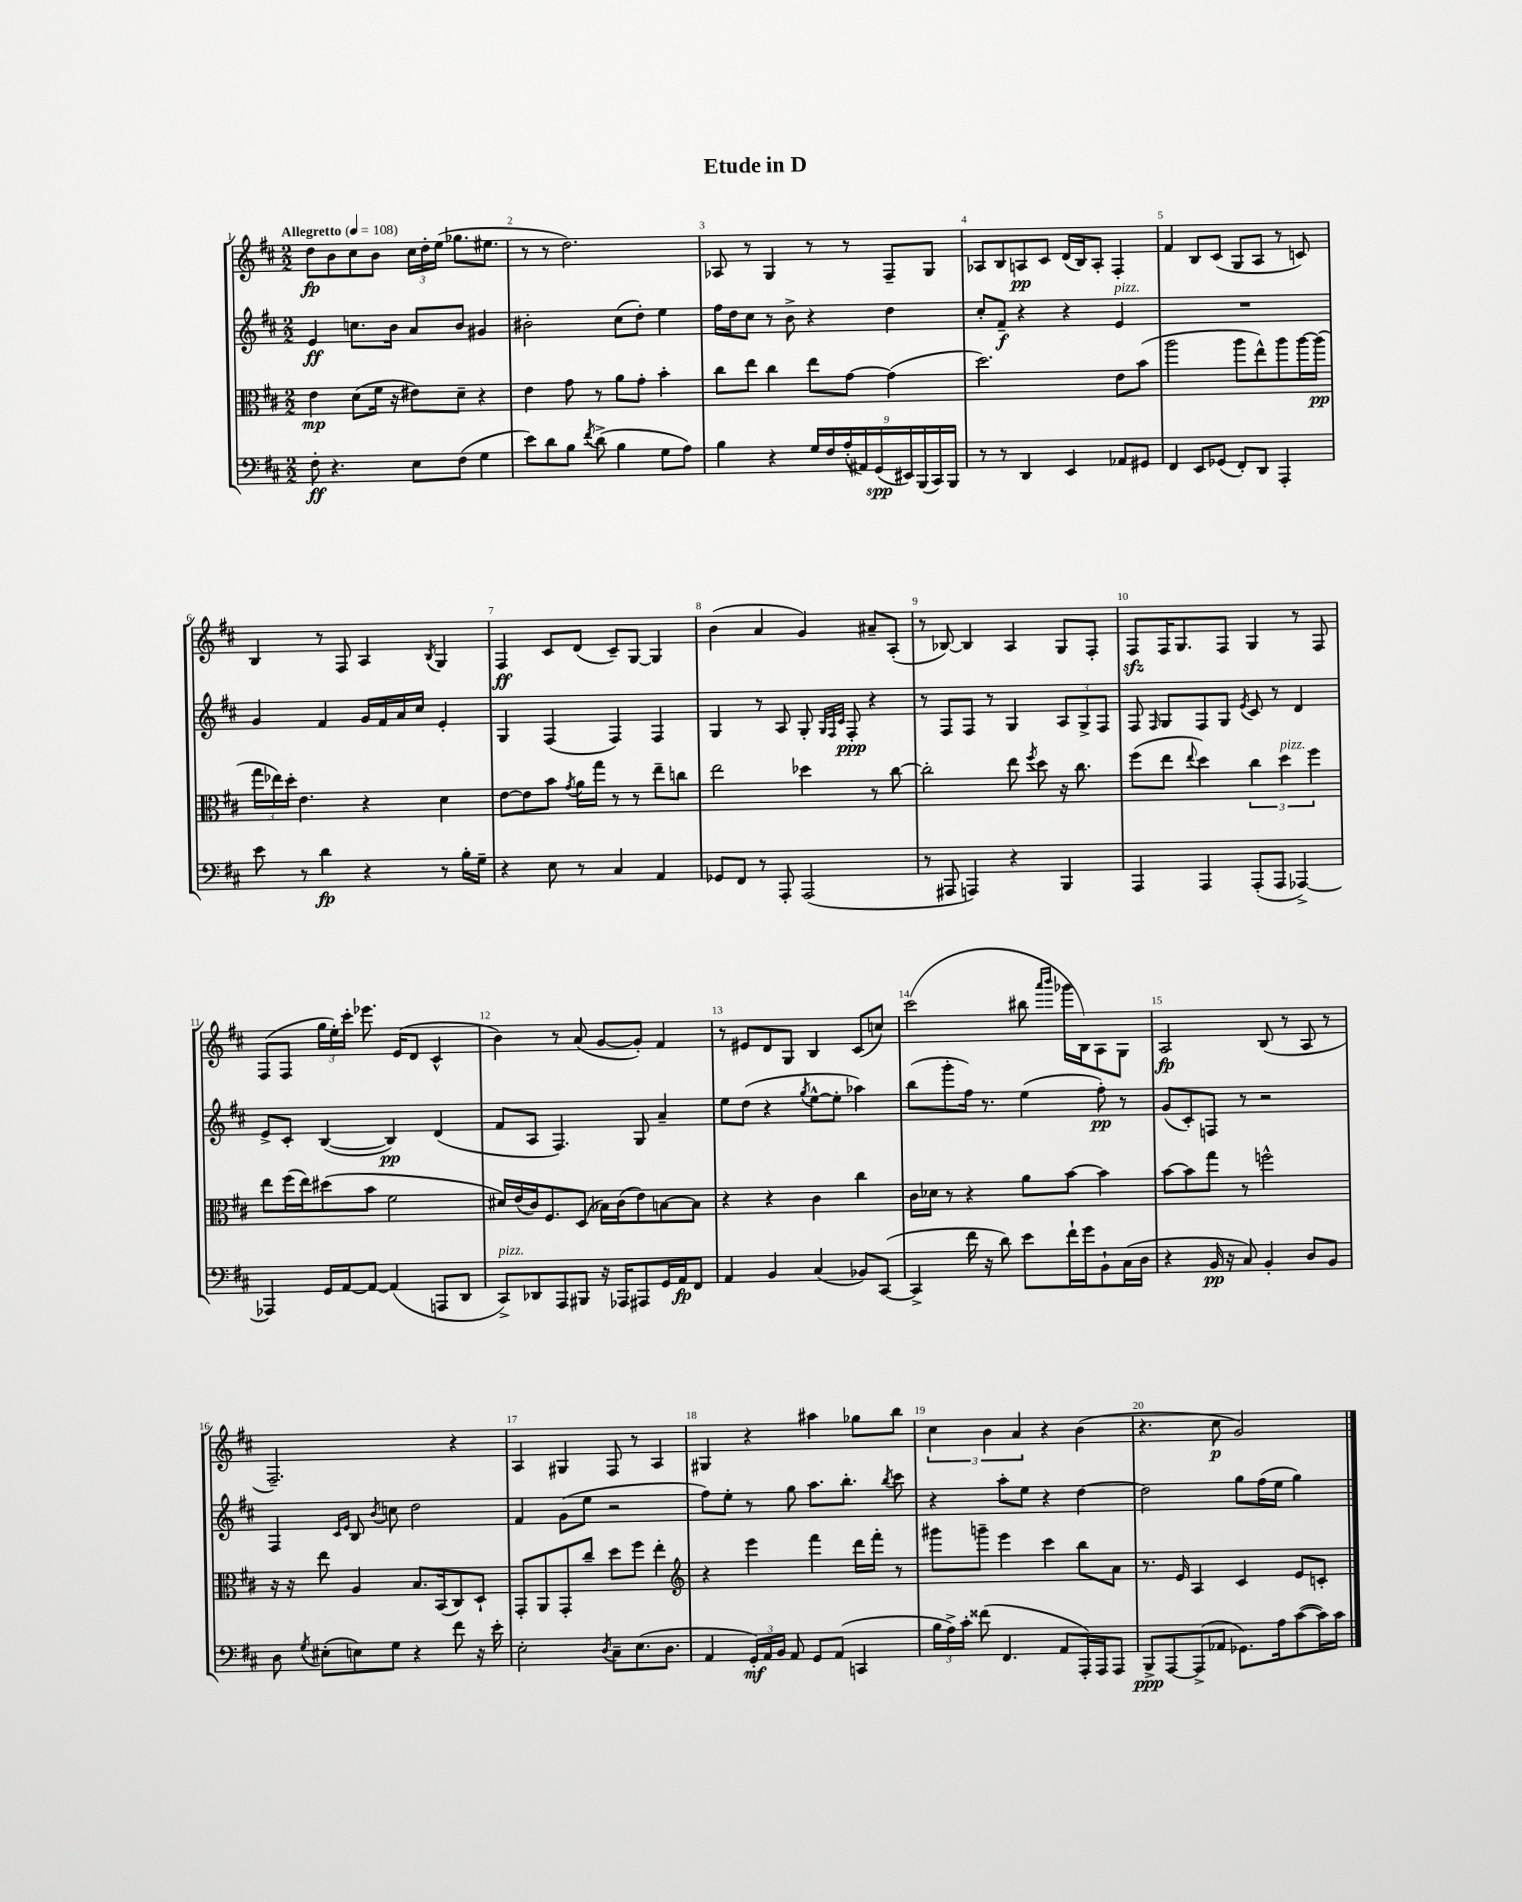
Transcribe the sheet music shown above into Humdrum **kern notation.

**kern	**kern	**kern	**kern
*staff4	*staff3	*staff2	*staff1
*clefF4	*clefC3	*clefG2	*clefG2
*k[f#c#]	*k[f#c#]	*k[f#c#]	*k[f#c#]
*M2/2	*M2/2	*M2/2	*M2/2
*MM108	*MM108	*MM108	*MM108
8F#'	4e	4e	8dd
4.r	.	.	8b
.	(8d	8.cc	8cc#
.	16f#	.	8b
.	16r	16b	.
8E	8e#)	8a	24cc#
.	.	.	24dd'
.	.	.	(24ee
(8F#	8d~	8b	8.gg-
4G	4r	4g#	.
.	.	.	8.ee#
=	=	=	=
8e)	4e	2b#'	8r
8d	.	.	8r
8B	8g	.	2.dd)
8qf#	.	.	.
(8d^	8r	.	.
4B	8a	(8cc#	.
.	8g'	8dd')	.
8G	4b'	4ee	.
8A)	.	.	.
=	=	=	=
4B	8cc#	16ff#	8A-
.	.	16dd	.
.	8ee	8cc#	8r
4r	4cc#	8r	4G
.	.	8b^	.
18G	8ee	4r	8r
18F#	.	.	.
(18A'	.	.	.
.	[8g	.	8r
18AA#)	.	.	.
(18GG	.	.	.
.	(4g]	4dd	8F#~
18EE#)	.	.	.
(18BBB	.	.	.
.	.	.	8G
18CC#)	.	.	.
18BBB	.	.	.
=	=	=	=
8r	2.dd)	8cc#'	8A-
8r	.	8f#~	8B
4DD	.	4r	8A
.	.	.	8c#
4EE	.	4r	(16d
.	.	.	16B)
.	.	.	8A'
8AA-	8e	4e	4F#'
8GG#	(8b	.	.
=	=	=	=
4FF#	2aa	1r	4f#
8EE	.	.	8B
(8GG-	.	.	(8c#
8FF#')	8aa	.	8G
8DD	8ee^^)	.	8A
4AAA'	8aa	.	8r
.	[16aa	.	8c)
.	(16aa]	.	.
=	=	=	=
8e	24gg	4g	4B
.	24ee-)	.	.
.	24dd'	.	.
8r	4.e	.	.
4d	.	4f#	8r
.	.	.	8F#
4r	4r	16g	4A
.	.	16f#	.
.	.	16a	.
.	.	16cc#	.
.	.	.	8qB
8r	4d	4e'	4G
16B'	.	.	.
16G~	.	.	.
=	=	=	=
4r	[8e	4G	4F#
.	8e]	.	.
8E	8b	(4F#	8c#
.	8qg	.	.
8r	16a	.	(8d
.	16gg	.	.
4C#	8r	4F#)	8c#~)
.	8r	.	[8G
4AA	8ee~	4F#	4G]
.	8cc	.	.
=	=	=	=
8GG-	2ee	4G	(4b
8FF#	.	.	.
8r	.	8r	4a
8AAA'	.	8A	.
(2AAA	4dd-	8G'	4g)
.	.	32qqG	.
.	.	32qqF#	.
.	.	32qqc#	.
.	.	8F#'	.
.	8r	4r	8a#~
.	[8cc#	.	(8A'
=	=	=	=
8r	2cc#']	8r	8r
8AAA#	.	8F#	[8B-)
4AAA)	.	8F#	4B-]
.	.	8r	.
4r	8ee	4G	4A
.	8qff#	.	.
.	8dd	.	.
4BBB	16r	12A	8G
.	8.cc#	.	.
.	.	12G^	.
.	.	.	8F#'
.	.	12F#	.
=	=	=	=
4AAA	(8ff#	8F#	8F#
.	.	16qqF#	.
.	8ee	8G	16F#
.	.	.	8.G
.	8qqee	.	.
4AAA	4dd)	8F#	.
.	.	8G	8F#
.	.	8qe	.
(8AAA'	6cc#	8c#	4G
8AAA	.	8r	.
.	6dd	.	.
[4AAA-^)	.	4d	8r
.	6ff#	.	.
.	.	.	8F#
=	=	=	=
4AAA-]	8ee	8e^	(8F#
.	(16ff#	8c#'	8F#
.	16ee)	.	.
16GG	(8dd#	([4B	24gg
.	.	.	24ee')
[16AA	.	.	.
.	.	.	24ccc#'
8AA_	8b	.	8.eee-
(4AA]	2f#	4B])	.
.	.	.	(16e
.	.	.	8d
8AAA	.	(4d	4c#^^
8DD	.	.	.
=	=	=	=
8CC#^)	16d#)	8f#	4b)
.	(16e	.	.
8DD-	16c#)	8A	.
.	8.F#	.	.
8AAA	.	4.F#)	8r
8BBB#	(8D	.	(8a
16r	16B-)	.	[8g
16AAA-	(16c#	.	.
8AAA#	8e)	8G	8g'])
16GG	[8B	4a~	4f#
16AA	.	.	.
8FF#	8B]	.	.
=	=	=	=
4AA	4r	8ee	8r
.	.	(8dd	8e#
4BB	4r	4r	8d
.	.	.	8G
.	.	8qgg	.
(4C#	4c#	[8ee^^	4B
.	.	8ee']	.
8BB-)	4cc#	4aa-)	(8c#
([8CC#	.	.	8cc)
=	=	=	=
4CC#^]	16c#	(8bb	(2ccc#
.	16d-	.	.
.	8r	8ggg'	.
16f#	4r	16ff#)	.
16r	.	8.r	.
8d)	.	.	.
8e	8a	(4ee	8bb#
.	.	.	16qqaaa
.	.	.	16qqbbb
16f#`	[8b	.	16ggg-
16g	.	.	16B)
8BB`	4b]	8ff#')	8A
(16C#	.	8r	8G
16D	.	.	.
=	=	=	=
4r	[8b	(8g	2A
.	8b]	8c#')	.
16BB	8gg	8F	.
16r	.	.	.
8C#)	8r	8r	.
4BB'	2ff^^	2r	(8B
.	.	.	8r
8D	.	.	8A
8BB	.	.	8r
=	=	=	=
8D	16r	4F#	2.F#~)
.	16r	.	.
8qG	.	.	.
(8E#'	8ee	.	.
.	.	16qqc#	.
.	.	16qqe	.
8E)	4A	8B	.
.	.	8qb	.
8G	.	8cc	.
4r	8.B	2dd	.
.	(16BB	.	.
8f#	8C#)	.	4r
16r	8D`	.	.
16e'	.	.	.
=	=	=	=
2E'	8GG'	4f#	4A
.	8AA	.	.
.	8GG'	(8g	4G#
.	8cc#~	8ee	.
8qD	.	.	.
8C#~	8dd	2r	8F#
(8.E	8ff#	.	8r
.	4ee'	.	4A
8.D	.	.	.
=	=	=	=
*	*clefG2	*	*
4AA	4r	8ff#)	4G#
.	.	8ee'	.
24GG')	4eee	8r	4r
24AA	.	.	.
24BB	.	.	.
8AA	.	8gg	.
8GG	4fff#	8.aa	4aa#
(8AA	.	.	.
.	.	8.bb'	.
4CC	16ddd	.	8gg-
.	16fff#'	.	.
.	.	8qbb	.
.	8r	8ccc#	8bb
=	=	=	=
24B	8ggg#	4r	6cc#
24A^)	.	.	.
24c#'	.	.	.
(8f##	8ggg~	.	.
.	.	.	6b
4.FF#	4eee	8aa'	.
.	.	.	6a
.	.	8ee	.
.	4ccc#	4r	4r
8AA	.	.	.
16AAA')	8bb	[4dd	(4b
16AAA	.	.	.
8AAA	8a	.	.
=	=	=	=
8BBB^	8.r	2dd]	4.r
[8AAA	.	.	.
.	16e	.	.
(8AAA^]	4A	.	.
8AA-	.	.	8cc#
8.GG-)	4c#	8gg	2g)
.	.	(16ff#	.
16A	.	16ee	.
([8c#	8e	4gg)	.
16c#])	8c'	.	.
16c#	.	.	.
==	==	==	==
*-	*-	*-	*-
